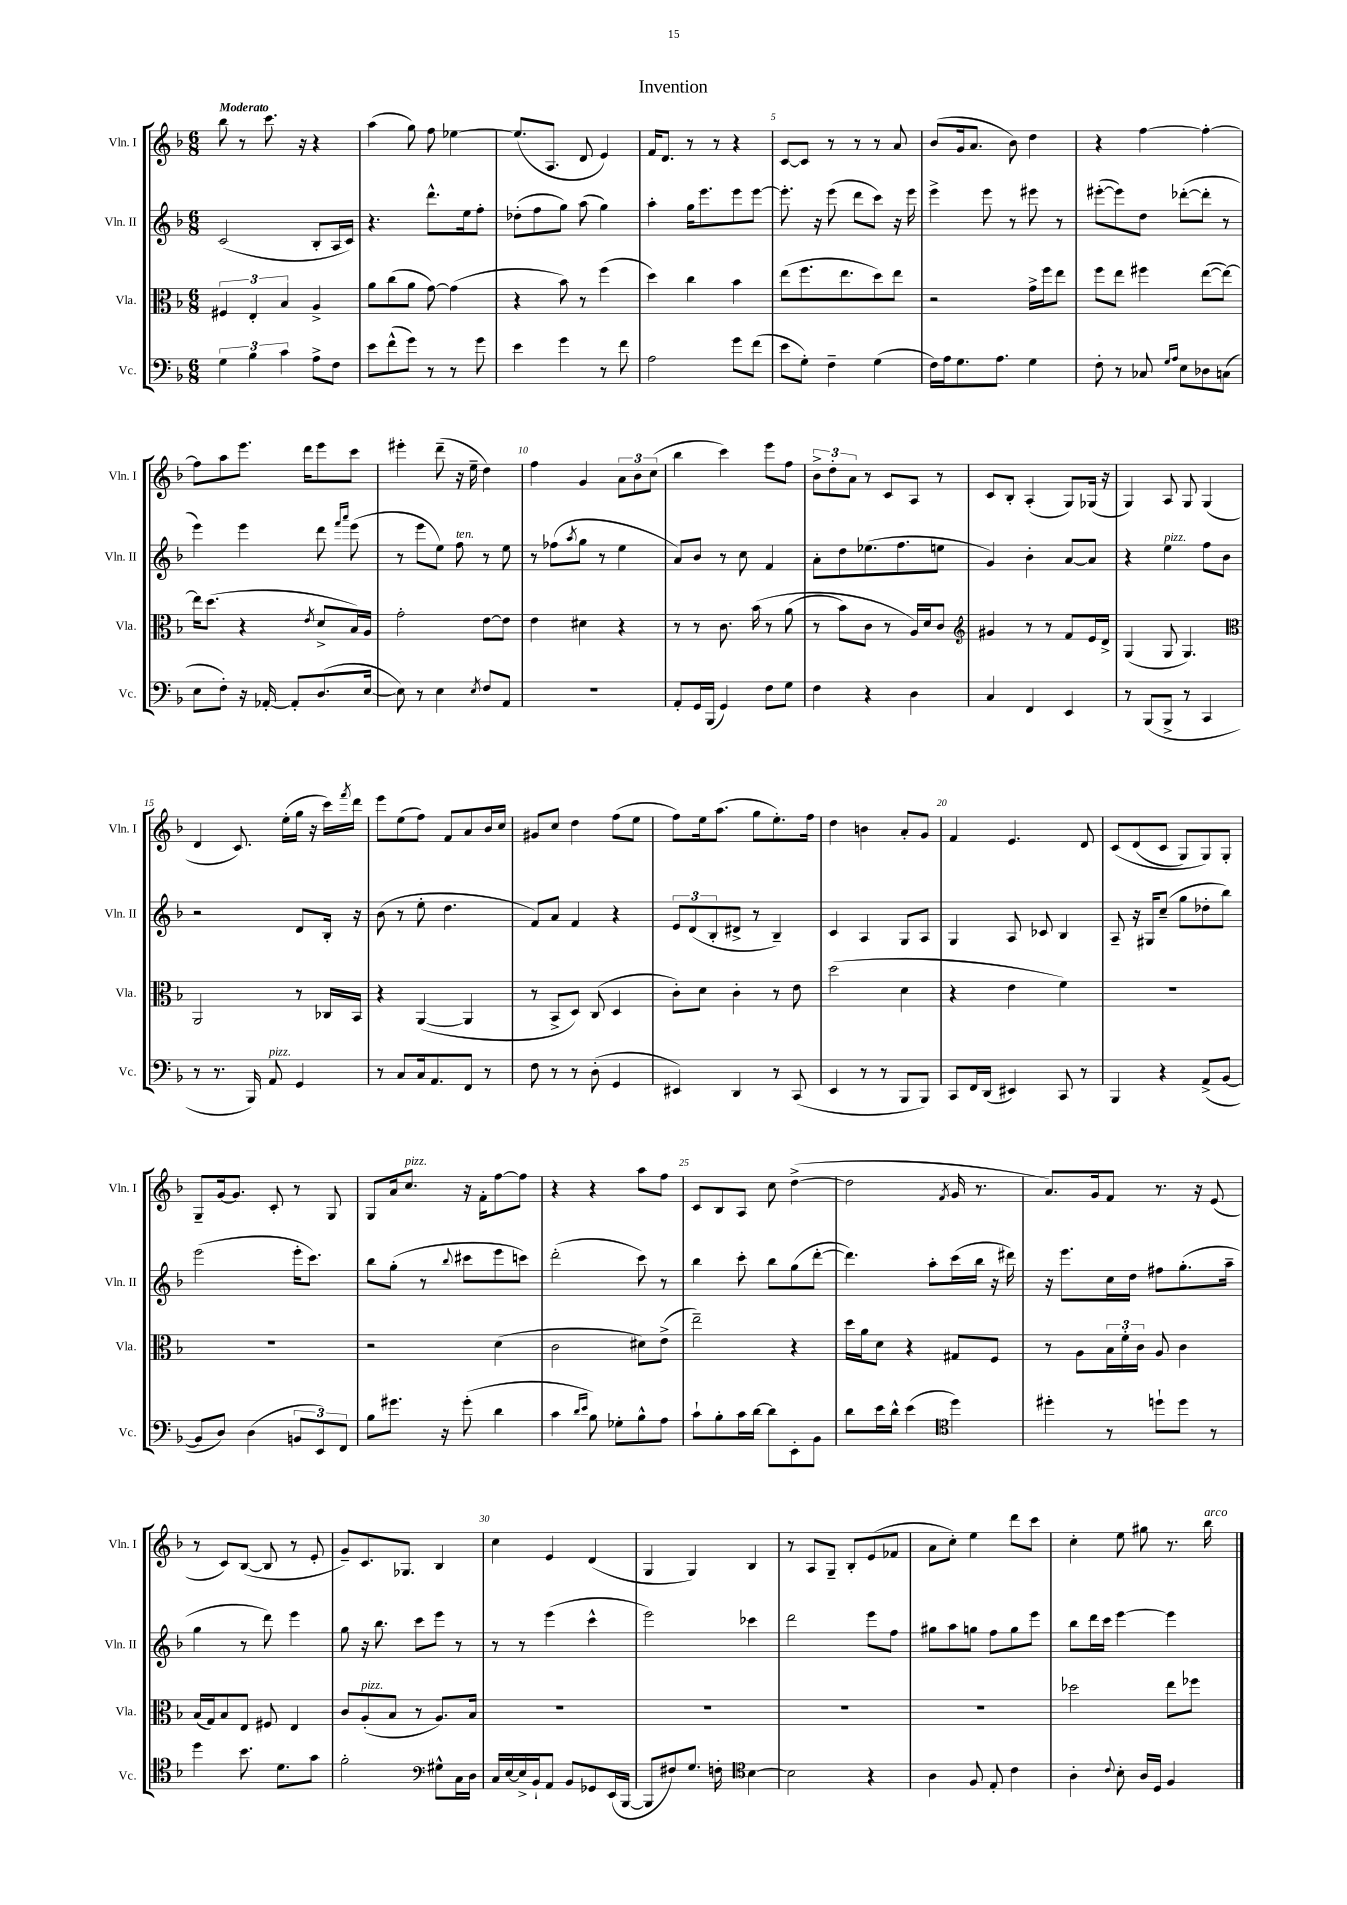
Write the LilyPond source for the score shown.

\header { title = "Invention" }
<<
\new StaffGroup <<
\new Staff = "s0" \with { instrumentName = "Vln. I" shortInstrumentName = "Vln. I" } {
    \clef treble \key f \major \numericTimeSignature \time 6/8 \tempo "Moderato"
    bes''8 r8 c'''8. r16 r4 |
    a''4( g''8) f''8 ees''4~ |
    ees''8.( a8. d'8 e'4) |
    f'16 d'8. r8 r8 r4 |
    c'8~ c'8 r8 r8 r8 a'8 |
    bes'8( g'16 a'8. bes'8) d''4 |
    r4 f''4~ f''4~-. |
    f''8 a''8 e'''8. d'''16 e'''8 c'''8 |
    eis'''4-. d'''8--( r16 e''16-- d''4) |
    f''4 g'4 \tuplet 3/2 { a'8 bes'8 c''8( } |
    bes''4 c'''4) e'''8 f''8 |
    \tuplet 3/2 { bes'8-> d''8-. a'8 } r8 c'8 a8 r8 |
    c'8 bes8-. a4-.( g8) ges16( r16 |
    g4) a8 g8 g4( |
    d'4 c'8.) e''16-.( g''16 r16 c'''16) \acciaccatura { f'''8 } d'''16 |
    e'''8 e''8( f''8) f'8 a'8 bes'16 c''16 |
    gis'8 c''8 d''4 f''8( e''8 |
    f''8) e''16 a''8.( g''8 e''8.-.) f''16 |
    d''4 b'4 a'8-. g'8 |
    f'4 e'4. d'8 |
    c'8\( d'8( c'8 g8) g8\) g8-. |
    g8-- g'16~ g'8. c'8-. r8 g8 |
    g8 a'16 c''8.^\markup { \italic "pizz." } r16 f'16-. f''8~ f''8 |
    r4 r4 a''8 f''8 |
    c'8 bes8 a8 c''8 d''4~->( |
    d''2 \acciaccatura { f'8 } g'16 r8. |
    a'8.) g'16 f'8 r8. r16 e'8( |
    r8 c'8) bes8~( bes8 r8 e'8-. |
    g'8--) c'8. ges8. bes4 |
    c''4 e'4 d'4( |
    g4 g4) bes4 |
    r8 a8 g8-- bes8-. e'8( fes'8 |
    a'8 c''8-.) e''4 d'''8 c'''8 |
    c''4-. e''8 gis''8 r8. bes''16^\markup { \italic "arco" } \bar "|." |
}
\new Staff = "s1" \with { instrumentName = "Vln. II" shortInstrumentName = "Vln. II" } {
    \clef treble \key f \major \numericTimeSignature \time 6/8
    c'2( bes8-. a16 c'16) |
    r4. d'''8.-^ e''16 f''8-. |
    des''8-.( f''8 g''8) a''8( g''4) |
    a''4-. g''16 e'''8. e'''8 e'''8~ |
    e'''8.-. r16 e'''8( d'''8 c'''8) r16 e'''16 |
    e'''4-> e'''8 r8 eis'''8 r8 |
    eis'''8~-.( eis'''8) d''8 des'''8~-.( des'''8-. r8 |
    e'''4) e'''4 d'''8 \grace { f'''16 a'''16 } e'''8( |
    r8 e'''8 e''8) f''8^\markup { \italic "ten." } r8 e''8 |
    r8 fes''8( \acciaccatura { a''8 } g''8 r8 e''4 |
    a'8) bes'8 r8 c''8 f'4 |
    a'8-. d''8 ees''8.( f''8. e''8 |
    g'4) bes'4-. a'8~ a'8 |
    r4 e''4^\markup { \italic "pizz." } f''8 bes'8 |
    r2 d'8 bes16-. r16 |
    bes'8( r8 e''8-. d''4. |
    f'8) a'8 f'4 r4 |
    \tuplet 3/2 { e'8 d'8( bes8-. } dis'8-> r8 bes4--) |
    c'4 a4 g8 a8 |
    g4 a8 ces'8 bes4 |
    a8-- r16 gis16 c''8--( g''8 des''8-. bes''8) |
    e'''2( e'''16-. c'''8.) |
    bes''8 g''8-.( r8 \appoggiatura { bes''8 } cis'''8 e'''8 c'''8) |
    d'''2-.( c'''8) r8 |
    bes''4 c'''8-. bes''8 g''8( d'''8~-. |
    d'''4.) a''8-. c'''16( bes''16 r16 dis'''16) |
    r16 e'''8. c''16 d''16 fis''8 g''8.-.( a''16-- |
    g''4 r8 d'''8) e'''4 |
    g''8 r16 bes''8. c'''8 e'''8 r8 |
    r8 r8 e'''4( c'''4-^ |
    e'''2) ces'''4 |
    d'''2 e'''8 f''8 |
    gis''8 a''8 g''8 f''8 g''8 e'''8 |
    bes''8 d'''16 c'''16 e'''4~ e'''4 \bar "|." |
}
\new Staff = "s2" \with { instrumentName = "Vla." shortInstrumentName = "Vla." } {
    \clef alto \key f \major \numericTimeSignature \time 6/8
    \tuplet 3/2 { fis4 e4-. bes4 } a4-> |
    a'8 c''8( a'8 g'8~) g'4( |
    r4 bes'8) r8 f''4( |
    d''4) c''4 bes'4 |
    e''8( f''8. e''8. d''8) e''8 |
    r2 g'16-> f''16 e''8 |
    f''8 e''8 fis''4 e''8~( e''8~) |
    e''16 d''8.( r4 \acciaccatura { e'8 } d'8-> bes16) a16 |
    g'2-. e'8~ e'8 |
    e'4 dis'4 r4 |
    r8 r8 c'8. bes'16\( r8 a'8( |
    r8 bes'8) c'8 r8 a16\) d'16 c'8 |
    \clef treble gis'4 r8 r8 f'8 e'16 d'16-> |
    g4( g8 g4.) |
    \clef alto a,2 r8 ces16 bes,16 |
    r4 a,4~( a,4 |
    r8 bes,8-> d8) c8( d4 |
    c'8-.) d'8 c'4-. r8 e'8 |
    d''2( d'4 |
    r4 e'4 f'4) |
    R2. |
    R2. |
    r2 d'4( |
    c'2 dis'8) e'8->( |
    e''2--) r4 |
    d''16 a'16 d'8 r4 gis8 f8 |
    r8 a8 \tuplet 3/2 { bes16 f'16-. c'16 } a8 c'4 |
    bes16( g16) bes8 e8 fis8 e4 |
    c'8 a8-.^\markup { \italic "pizz." }( bes8 r8 a8.) bes16 |
    R2. |
    R2. |
    R2. |
    R2. |
    des''2 e''8 fes''8 \bar "|." |
}
\new Staff = "s3" \with { instrumentName = "Vc." shortInstrumentName = "Vc." } {
    \clef bass \key f \major \numericTimeSignature \time 6/8
    \tuplet 3/2 { g4 bes4 c'4 } a8-> f8 |
    e'8 f'8-^( g'8) r8 r8 g'8 |
    e'4 g'4 r8 f'8 |
    a2 g'8 f'8( |
    e'8 g8-.) f4-- g4( |
    f16) a16 g8. a8. g4 |
    f8-. r8 ces8 \grace { g16 a16 } e8 des8 c8( |
    e8 f8-.) r16 aes,16~-. aes,8-. d8.( e16~ |
    e8) r8 e4 \acciaccatura { e8 } f8 a,8 |
    R2. |
    a,8-. g,16 bes,,16( g,4) f8 g8 |
    f4 r4 d4 |
    c4 f,4 e,4 |
    r8 bes,,8( bes,,8-> r8 c,4 |
    r8 r8. bes,,16) a,8^\markup { \italic "pizz." } g,4 |
    r8 c8 c16 a,8. f,8 r8 |
    f8 r8 r8 d8-.( g,4 |
    eis,4) d,4 r8 c,8( |
    e,4 r8 r8 bes,,8 bes,,8) |
    c,8 f,16 d,16( eis,4) c,8 r8 |
    bes,,4 r4 a,8->( bes,8~ |
    bes,8 d8) d4( \tuplet 3/2 { b,8 e,8) f,8 } |
    bes8 gis'8. r16 gis'8-.( d'4 |
    c'4 \grace { d'16 e'16 } bes8) ges8-. bes8-^ a8 |
    c'8-! bes8-. c'16 d'16~ d'8 e,8-. bes,8 |
    d'8 e'16 d'16-^ e'4( \clef tenor d''4) |
    dis''4-. r8 d''8-! d''8 r8 |
    d''4 bes'8. d'8. g'8 |
    f'2-. \clef bass gis8-^ c16 d16 |
    c16 e16~ e16-> bes,16-! a,8 bes,8 ges,8 e,16( bes,,16~ |
    bes,,8 fis8) g8. f16-. \clef tenor bes4~ |
    bes2 r4 |
    a4 f8 e8-. c'4 |
    a4-. \appoggiatura { c'8 } bes8-. a16 d16 f4 \bar "|." |
}
>>
>>
\layout { \context { \Score \override BarNumber.break-visibility = ##(#f #t #t) barNumberVisibility = #(every-nth-bar-number-visible 5) } }
